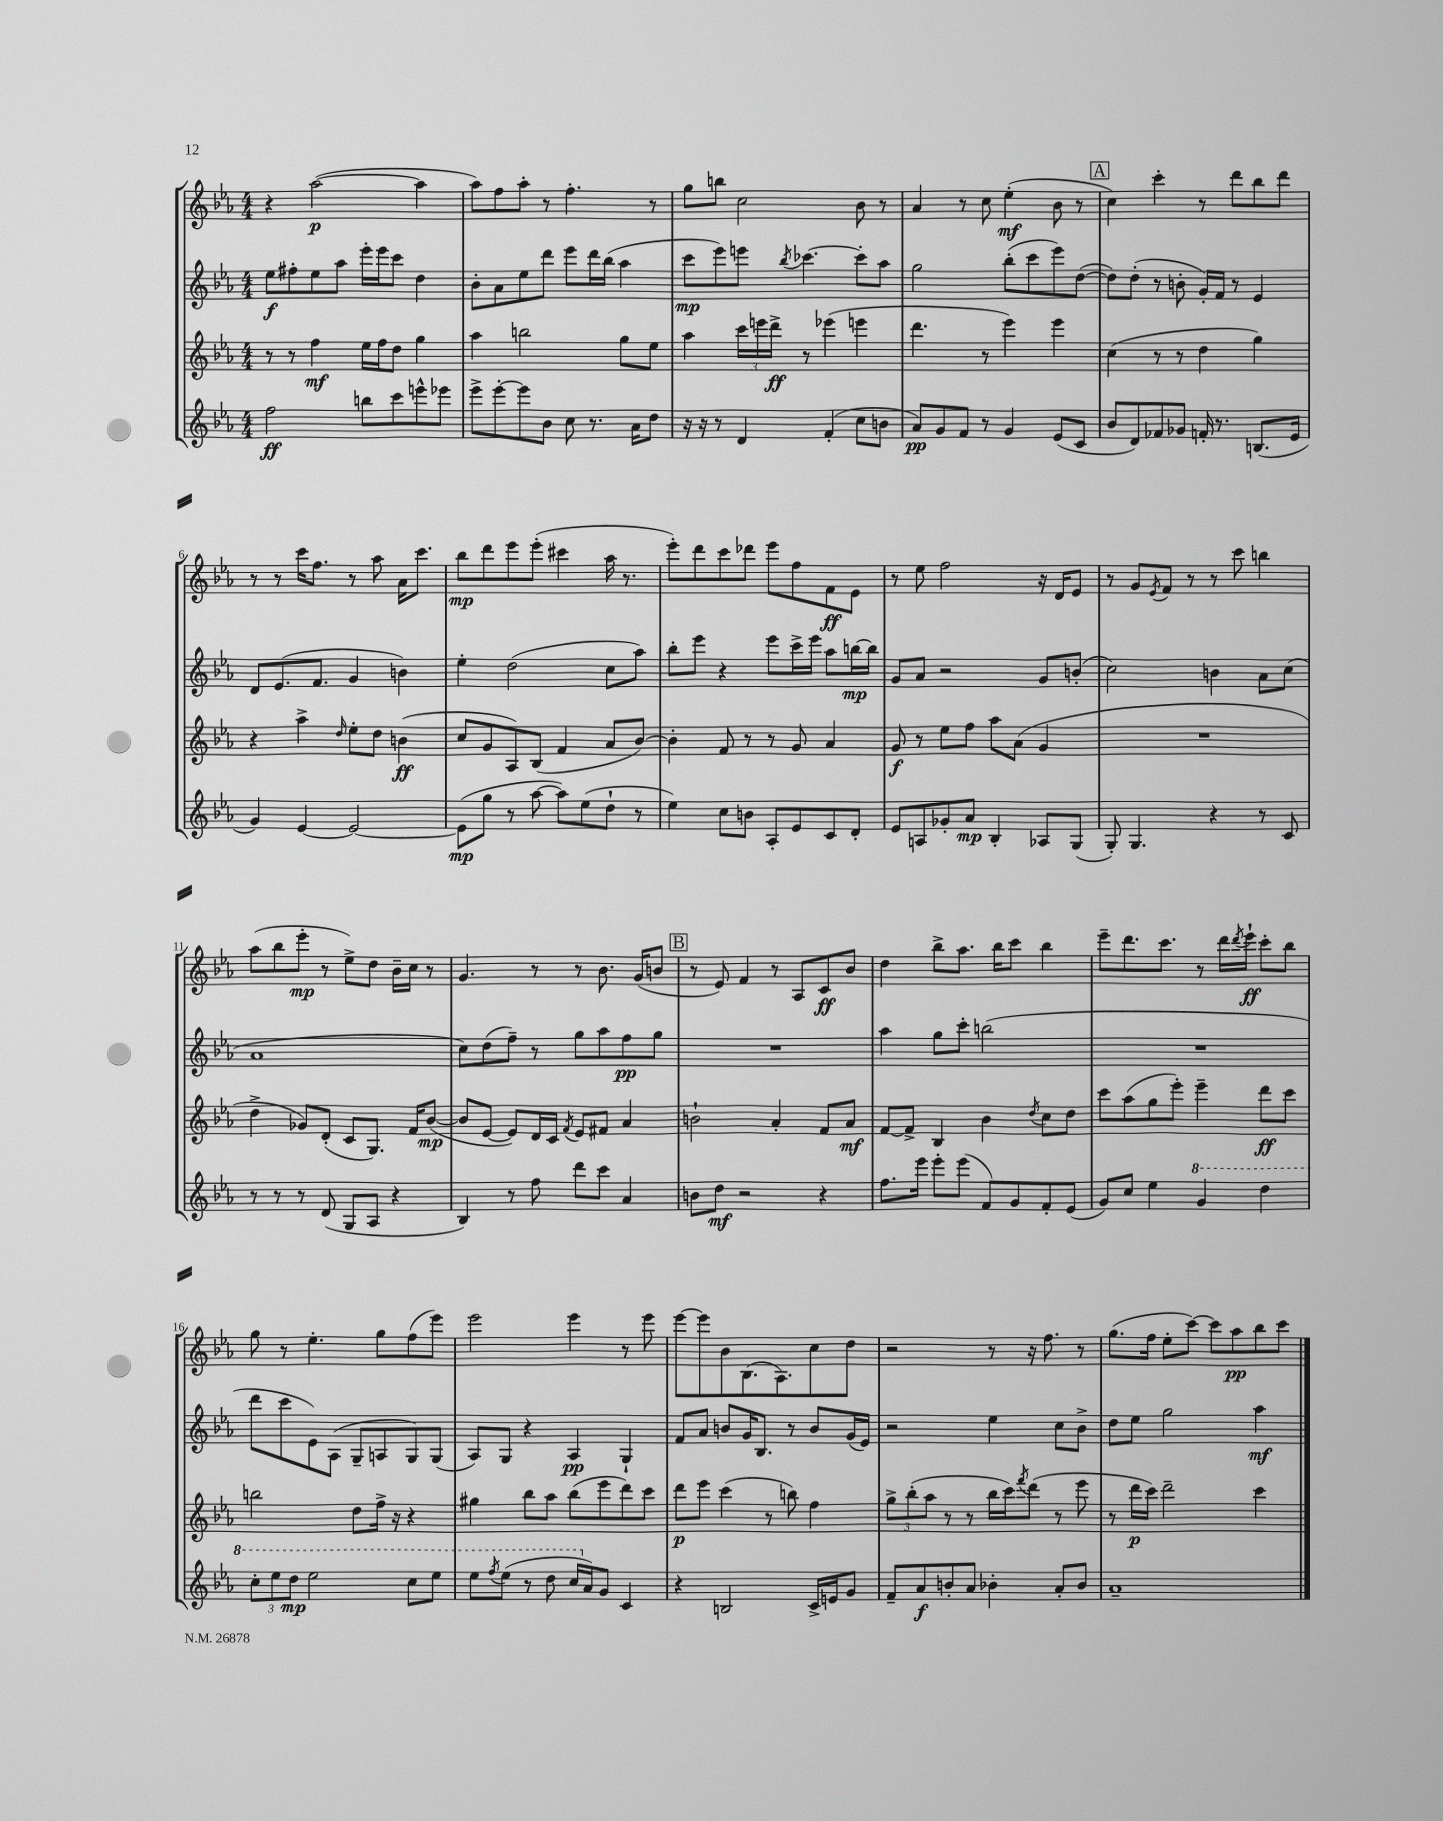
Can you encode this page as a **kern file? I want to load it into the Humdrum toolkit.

**kern	**dynam	**kern	**dynam	**kern	**dynam	**kern	**dynam
*part4	*part4	*part3	*part3	*part2	*part2	*part1	*part1
*staff4	*staff4	*staff3	*staff3	*staff2	*staff2	*staff1	*staff1
*clefG2	*	*clefG2	*	*clefG2	*	*clefG2	*
*k[b-e-a-]	*	*k[b-e-a-]	*	*k[b-e-a-]	*	*k[b-e-a-]	*
*M4/4	*	*M4/4	*	*M4/4	*	*M4/4	*
=1	=1	=1	=1	=1	=1	=1	=1
2ff\	ff	8r	.	8ee-\L	f	4r	.
.	.	8r	.	8ff#X'\	.	.	.
.	.	4ff\	mf	8ee-\	.	([2aa-\	p
.	.	.	.	8aa-\J	.	.	.
8bbn\L	.	16ee-\LL	.	16eee-'\LL	.	.	.
.	.	16ff\J	.	16eee-\J	.	.	.
8ccc\	.	8dd\J	.	8ccc\J	.	.	.
8eeen^^\	.	4gg\	.	4dd\	.	4aa-\]	.
8eee-X\J	.	.	.	.	.	.	.
=2	=2	=2	=2	=2	=2	=2	=2
8eee-^\L	.	4aa-\	.	8b-'\L	.	8aa-\L)	.
[8eee-'\	.	.	.	8a-\	.	8ff\	.
8eee-\]	.	2bbn\	.	8ee-\	.	8aa-'\J	.
8b-\J	.	.	.	8ddd\J	.	8r	.
8cc\	.	.	.	8eee-\L	.	4.ff'\	.
8.r	.	.	.	16ddd\L	.	.	.
.	.	.	.	(16bb-\JJ	.	.	.
.	.	8gg\L	.	4aa-\	.	.	.
16a-\KL	.	.	.	.	.	.	.
8dd\J	.	8ee-\J	.	.	.	8r	.
=3	=3	=3	=3	=3	=3	=3	=3
16r	.	4aa-\	.	8ccc\L	mp	8gg\L	.
16r	.	.	.	.	.	.	.
8r	.	.	.	8eee-\)	.	8bbn\J	.
4d/	.	24ccc\LL	.	8eeen\J	.	2cc\	.
.	.	24eeen\	.	.	.	.	.
.	.	24ddd^\JJ	ff	.	.	.	.
.	.	.	.	8qbb-/	.	.	.
.	.	8r	.	[4.ccc-X\	.	.	.
(4f'/	.	(4eee-X\	.	.	.	.	.
8cc\L	.	4eeen\	.	8ccc-'\L]	.	8b-\	.
8bn\J	.	.	.	8aa-\J	.	8r	.
=4	=4	=4	=4	=4	=4	=4	=4
8a-/L)	pp	4.ddd\	.	2gg\	.	4a-/	.
8g/	.	.	.	.	.	.	.
8f/J	.	.	.	.	.	8r	.
8r	.	8r	.	.	.	8cc\	.
4g/	.	4eee-\)	.	(8bb-'\L	.	(4ee-'\	mf
.	.	.	.	8ccc\	.	.	.
(8e-/L	.	4eee-\	.	8eee-\)	.	8b-\	.
8c/J	.	.	.	([8dd\J	.	8r	.
!!LO:REH:place=s1:t=A
=5	=5	=5	=5	=5	=5	=5	=5
8b-/L	.	(4cc\	.	8dd\L])	.	4cc\)	.
8d/)	.	.	.	(8dd'\J	.	.	.
8f-X/	.	8r	.	8r	.	4ccc'\	.
8g-X/J	.	8r	.	8bn'\	.	.	.
16fn'/	.	4dd\	.	16g'/LL)	.	8r	.
8.r	.	.	.	16f/JJ	.	.	.
.	.	.	.	8r	.	8ddd\L	.
(8.Bn/L	.	4gg\)	.	4e-/	.	8bb-\	.
.	.	.	.	.	.	8ddd\J	.
16e-/Jk	.	.	.	.	.	.	.
!!LO:LB:g=z
=6	=6	=6	=6	=6	=6	=6	=6
4g/)	.	4r	.	8d/L	.	8r	.
.	.	.	.	(8.e-/	.	8r	.
[4e-/	.	4aa-^\	.	.	.	16ccc\KL	.
.	.	.	.	8.f/J	.	8.ff\J	.
.	.	16qqdd/	.	.	.	.	.
2e-/_	.	8ee-'\L	.	4g/	.	8r	.
.	.	8dd\J	.	.	.	8aa-\	.
.	.	(4bn\	ff	4bn\)	.	16a-\KL	.
.	.	.	.	.	.	8.ccc\J	.
=7	=7	=7	=7	=7	=7	=7	=7
(8e-\L]	mp	8cc/L	.	4ee-'\	.	8bb-\L	mp
8gg\J	.	8g/	.	.	.	8ddd\	.
8r	.	8A-/)	.	(2dd\	.	8eee-\	.
[8aa-\	.	(8B-/J	.	.	.	(8eee-'\J	.
8aa-\L])	.	4f/	.	.	.	4ccc#X\	.
(8ee-\	.	.	.	.	.	.	.
8dd`\J	.	8a-/L	.	8cc\L	.	16aa-\	.
.	.	.	.	.	.	8.r	.
8r	.	[8b-/J)	.	8aa-\J)	.	.	.
=8	=8	=8	=8	=8	=8	=8	=8
4ee-\)	.	4b-'\]	.	8bb-'\L	.	8eee-'\L)	.
.	.	.	.	8eee-\J	.	8ddd\	.
8cc\L	.	8f/	.	4r	.	8ccc\	.
8bn\J	.	8r	.	.	.	8ddd-X\J	.
8A-'/L	.	8r	.	8eee-\L	.	8eee-\L	.
8e-/	.	8g/	.	16ccc^\L	.	8ff\	.
.	.	.	.	16eee-\JJ	.	.	.
8c/	.	4a-/	.	8aa-\L	.	8f\	ff
8d'/J	.	.	.	[16bbn\L	mp	8e-\J	.
.	.	.	.	16bb\JJ]	.	.	.
=9	=9	=9	=9	=9	=9	=9	=9
8e-/L	.	8g/	f	8g/L	.	8r	.
8An/	.	8r	.	8a-/J	.	8ee-\	.
8g-X'/	.	8ee-\L	.	2r	.	2ff\	.
8a-/J	mp	8ff\J	.	.	.	.	.
4B-'/	.	8aa-\L	.	.	.	.	.
.	.	(8a-\J	.	.	.	.	.
8A-X/L	.	4g/	.	8g/L	.	16r	.
.	.	.	.	.	.	16d/KL	.
(8G/J	.	.	.	(8bn'/J	.	8e-/J	.
=10	=10	=10	=10	=10	=10	=10	=10
8G'/)	.	1r	.	2cc\)	.	8r	.
4.G/	.	.	.	.	.	8g/L	.
.	.	.	.	.	.	8qe-/	.
.	.	.	.	.	.	8f/J	.
.	.	.	.	.	.	8r	.
4r	.	.	.	4bn\	.	8r	.
.	.	.	.	.	.	8ccc\	.
8r	.	.	.	8a-\L	.	4bbn\	.
8c/	.	.	.	(8cc\J	.	.	.
!!LO:LB:g=z
=11	=11	=11	=11	=11	=11	=11	=11
8r	.	4dd^\	.	1a-	.	(8aa-\L	.
8r	.	.	.	.	.	8bb-\	.
8r	.	8g-X/L)	.	.	.	8eee-'\J	mp
(8d/	.	(8d'/J	.	.	.	8r	.
8G/L	.	8c/L	.	.	.	8ee-^\L)	.
8A-/J	.	8.G/J)	.	.	.	8dd\J	.
4r	.	.	.	.	.	16b-~\LL	.
.	.	16f/KL	.	.	.	16cc\JJ	.
.	.	([8b-/J	mp	.	.	8r	.
=12	=12	=12	=12	=12	=12	=12	=12
4B-/)	.	8b-/L]	.	8cc\L)	.	4.g/	.
.	.	[8e-/J	.	(8dd\	.	.	.
8r	.	8e-/L])	.	8ff~\J)	.	.	.
8ff\	.	16d/L	.	8r	.	8r	.
.	.	16c/JJ	.	.	.	.	.
.	.	8qf/	.	.	.	.	.
8ddd\L	.	8e-/L	.	8gg\L	.	8r	.
8ccc\J	.	8f#X/J	.	8aa-\	.	8.b-\	.
4a-/	.	4a-/	.	8ff\	pp	.	.
.	.	.	.	.	.	(16g/KL	.
.	.	.	.	8gg\J	.	8bn/J	.
!!LO:REH:place=s1:t=B
=13	=13	=13	=13	=13	=13	=13	=13
8bn\L	.	2bn`\	.	1r	.	8r	.
8dd\J	mf	.	.	.	.	8e-/)	.
2r	.	.	.	.	.	4f/	.
.	.	4a-'/	.	.	.	8r	.
.	.	.	.	.	.	8A-/L	.
4r	.	8f/L	.	.	.	8c/	ff
.	.	8a-/J	mf	.	.	8b-/J	.
=14	=14	=14	=14	=14	=14	=14	=14
8.ff\L	.	[8f/L	.	4aa-\	.	4dd\	.
.	.	8f^/J]	.	.	.	.	.
16eee-\Jk	.	.	.	.	.	.	.
8eee-'\L	.	4B-/	.	8gg\L	.	8bb-^\L	.
(8eee-\J	.	.	.	8ccc'\J	.	8.aa-\J	.
8f/L)	.	4b-\	.	(2bbn\	.	.	.
.	.	.	.	.	.	16bb-\KL	.
8g/	.	.	.	.	.	8ccc\J	.
.	.	8qdd/	.	.	.	.	.
8f'/	.	8cc\L	.	.	.	4bb-\	.
(8e-/J	.	8dd\J	.	.	.	.	.
=15	=15	=15	=15	=15	=15	=15	=15
8g/L)	.	8ccc\L	.	1r	.	8eee-~\L	.
8cc/J	.	(8aa-\	.	.	.	8.ddd\	.
4ee-\	.	8gg\	.	.	.	.	.
.	.	.	.	.	.	8.ccc\J	.
.	.	8eee-'\J)	.	.	.	.	.
*8va	*	*	*	*	*	*	*
4gg/	.	4eee-~\	.	.	.	8r	.
.	.	.	.	.	.	16ddd\LL	.
.	.	.	.	.	.	8qddd/	.
.	.	.	.	.	.	16eee-`\JJ	ff
4ddd\	.	8ddd\L	ff	.	.	8ccc'\L	.
.	.	8ccc\J	.	.	.	8bb-\J	.
!!LO:LB:g=z
=16	=16	=16	=16	=16	=16	=16	=16
12ccc'\L	.	2bbn\	.	8ddd\L	.	8gg\	.
12eee-\	.	.	.	.	.	.	.
.	.	.	.	8ccc\	.	8r	.
12ddd\J	mp	.	.	.	.	.	.
2eee-\	.	.	.	8e-\)	.	4.ee-'\	.
.	.	.	.	(8A-\J	.	.	.
.	.	8dd\L	.	8G~/L	.	.	.
.	.	16ff^\Jk	.	8An/	.	8gg\L	.
.	.	16r	.	.	.	.	.
8ccc\L	.	4r	.	8G/)	.	(8ff\	.
8eee-\J	.	.	.	(8G/J	.	8eee-\J)	.
=17	=17	=17	=17	=17	=17	=17	=17
8eee-\L	.	4gg#X\	.	8A-/L)	.	2eee-\	.
8qfff/	.	.	.	.	.	.	.
(8eee-\J	.	.	.	8G/J	.	.	.
8r	.	8bb-\L	.	4r	.	.	.
8ddd\	.	8aa-\J	.	.	.	.	.
16ccc/LL	.	(8bb-\L	.	4A-/	pp	4eee-\	.
*X8va	*	*	*	*	*	*	*
16a-/J)	.	.	.	.	.	.	.
8g/J	.	8eee-\	.	.	.	.	.
4c/	.	8ddd\)	.	4G`/	.	8r	.
.	.	8ccc\J	.	.	.	8eee-\	.
=18	=18	=18	=18	=18	=18	=18	=18
4r	.	8ddd\L	p	8f/L	.	[8eee-\L	.
.	.	8eee-\J	.	8a-/J	.	8eee-\]	.
2Bn/	.	(4ccc\	.	8bn/L	.	8b-\	.
.	.	.	.	16g/K	.	(8.B-\	.
.	.	.	.	8.B-/J	.	.	.
.	.	8r	.	.	.	.	.
.	.	.	.	.	.	8.A-\)	.
.	.	8bbn\)	.	8r	.	.	.
16c^/LL	.	4ff\	.	8b/L	.	8cc\	.
16en/J	.	.	.	.	.	.	.
8g/J	.	.	.	(16g/L	.	8dd\J	.
.	.	.	.	16e-/JJ)	.	.	.
=19	=19	=19	=19	=19	=19	=19	=19
8f~/L	.	12gg^\L	.	2r	.	2r	.
.	.	(12bb-'\	.	.	.	.	.
8a-/	f	.	.	.	.	.	.
.	.	12aa-\J	.	.	.	.	.
8bn'/	.	8r	.	.	.	.	.
8a-/J	.	8r	.	.	.	.	.
4b-X'\	.	16bb-\LL	.	4ee-\	.	8r	.
.	.	16ccc\J)	.	.	.	.	.
.	.	8qfff/	.	.	.	.	.
.	.	(8ddd\J	.	.	.	16r	.
.	.	.	.	.	.	8.ff\	.
8a-'/L	.	8r	.	8cc\L	.	.	.
8b-/J	.	8eee-\	.	8b-^\J	.	8r	.
=20	=20	=20	=20	=20	=20	=20	=20
1a-~	.	8r	.	8dd\L	.	(8.gg\L	.
.	.	16ddd\LL	p	8ee-\J	.	.	.
.	.	16ccc\JJ)	.	.	.	16ff\Jk	.
.	.	2ddd~\	.	2gg\	.	8ee-'\L	.
.	.	.	.	.	.	[8ccc\J)	.
.	.	.	.	.	.	8ccc\L]	.
.	.	.	.	.	.	8aa-\	pp
.	.	4ccc\	.	4aa-\	mf	8bb-\	.
.	.	.	.	.	.	8ccc\J	.
==	==	==	==	==	==	==	==
*-	*-	*-	*-	*-	*-	*-	*-
